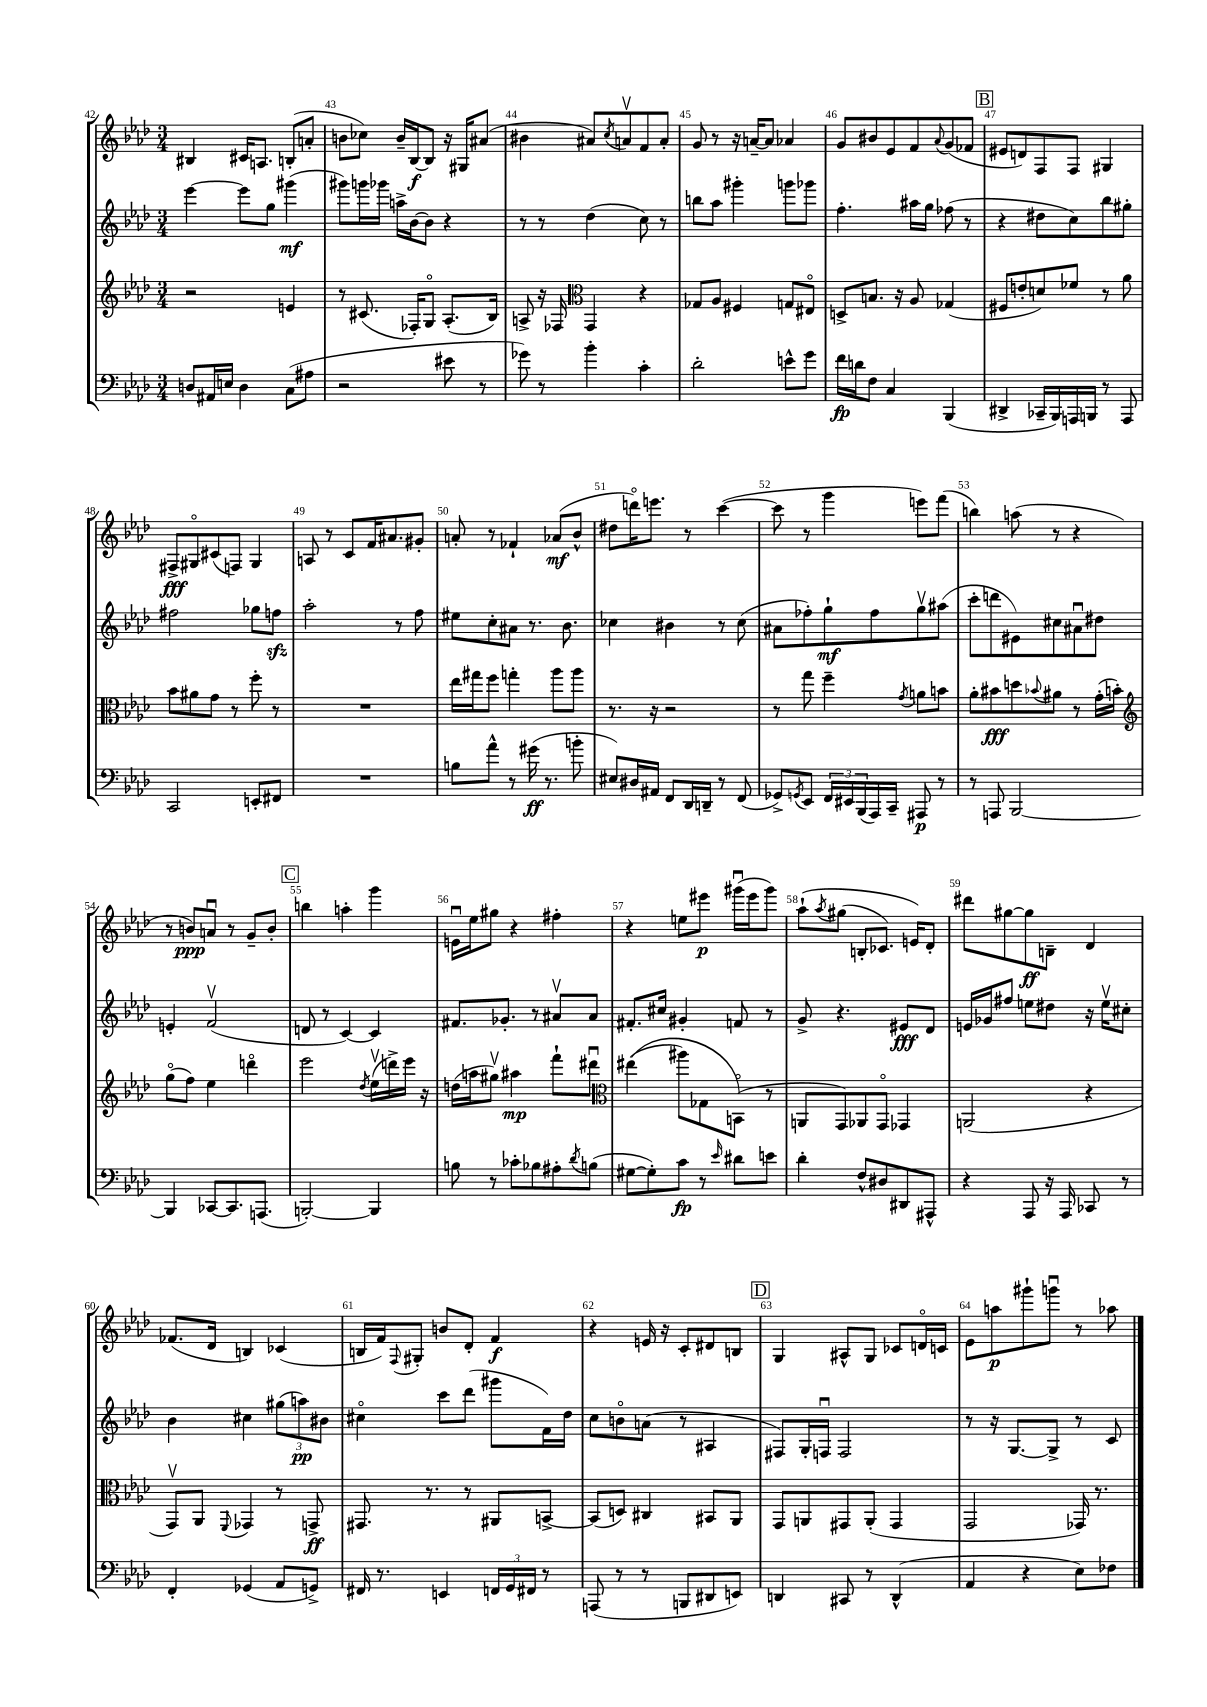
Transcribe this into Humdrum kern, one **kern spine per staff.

**kern	**kern	**kern	**kern
*staff4	*staff3	*staff2	*staff1
*clefF4	*clefG2	*clefG2	*clefG2
*k[b-e-a-d-]	*k[b-e-a-d-]	*k[b-e-a-d-]	*k[b-e-a-d-]
*M3/4	*M3/4	*M3/4	*M3/4
8D	2r	[4eee-	4B#
16AA#	.	.	.
16E	.	.	.
4D	.	8eee-]	16c#
.	.	.	8.A
.	.	8gg	.
(8C	4e	(4ggg#	(8B'
8A#	.	.	8a'
=	=	=	=
2r	8r	8ggg#)	8b
.	(8.c#	16ggg	8cc-)
.	.	16ggg-	.
.	.	16aa^	16b~
.	16F-')	[16b-	[16B-
.	8Go	8b-]	8B-]
8e#	(8.A-'	4r	16r
.	.	.	16G#
8r	.	.	(8a#
.	16B-)	.	.
=	=	=	=
8g-)	8A^	8r	4b#
8r	16r	8r	.
.	16F-	.	.
*	*clefC3	*	*
4b-'	4GG	(4dd-	8a#)
.	.	.	8qcc
.	.	.	8av
4c'	4r	8cc)	8f
.	.	8r	8a'
=	=	=	=
2d-'	8G-	8bb	8g
.	8A-	8aa-	8r
.	4F#	4ggg#'	16r
.	.	.	[16a~
.	.	.	8a]
8e^^	8G	8ggg	4a-
8g	8E#o	8ggg-	.
=	=	=	=
16f	8D^	4.ff'	8g
16d	.	.	.
8F	8.B	.	8b#
4C	.	.	8e-
.	16r	.	.
.	8A-	16aa#	8f
.	.	16gg	.
.	.	.	8qqa-
(4BBB-	(4G-	(8ff-	(8g
.	.	8r	8f-
=	=	=	=
4DD#^	8F#	4r	8e#
.	8e'	.	8d)
16CC-~	8d)	8dd#	8F
16BBB-)	.	.	.
16AAA	8f-	8cc)	8F
16BBB	.	.	.
8r	8r	8bb-	4G#
8AAA	8a-	8gg#'	.
=	=	=	=
2CC	8b-	2ff#	8F#^
.	8a#	.	8G#o
.	8g	.	(8c#
.	8r	.	8F)
8EE'	8ff'	8gg-	4G#
8FF#	8r	8ff	.
=	=	=	=
2.r	2.r	2aa-'	8A
.	.	.	8r
.	.	.	8c
.	.	.	16f
.	.	.	8.a#
.	.	8r	.
.	.	8ff	8g#'
=	=	=	=
8B	16ee-	8ee#	8a'
.	16gg#	.	.
8a-^^	8ff	8cc'	8r
8r	4gg'	8a#	4f-`
(16g#	.	8.r	.
8.r	.	.	.
.	8aa-	.	(8a-
.	.	8.b-	.
8b'	8aa-	.	8b-^^
=	=	=	=
8E#)	8.r	4cc-	8dd#
16D#	.	.	16dddo)
16AA#	16r	.	8.eee
8FF	2r	4b#	.
16DD-	.	.	8r
16DD~	.	.	.
8r	.	8r	([4ccc
(8FF	.	(8cc-	.
=	=	=	=
8GG-^)	8r	8a#	8ccc]
8qGG	.	.	.
8EE-	8gg	8ff-')	8r
24FF	4ff~	8gg`	4ggg
24EE#	.	.	.
(24BBB-	.	.	.
16AAA-)	.	8ff-	.
16CC~	.	.	.
.	8qg	.	.
8AAA#	8a	8ggv	8eee)
8r	8b	(8aa#	(8fff
=	=	=	=
8r	8a-'	8ccc'	4bb)
8AAA	8b#	8ddd	.
[2BBB-	8dd	8e#)	(8aa
.	8qqb-	.	.
.	8a#	8cc#	8r
.	8r	8a#u	4r
.	(16g'	8dd#	.
.	16b')	.	.
=	=	=	=
*	*clefG2	*	*
4BBB-]	(8ggo	4e'	8r
.	8ff)	.	8b)
[8CC-	4ee-	(2fv	8au
8.CC-]	.	.	8r
.	4dddo	.	8g~
(8.AAA	.	.	.
.	.	.	8b'
=	=	=	=
[2BBB')	2eee-	8d	4bb
.	.	8r	.
.	.	[4c)	4aa'
.	8qdd-	.	.
4BBB]	(16ee-v	4c]	4ggg
.	16ddd^)	.	.
.	16eee-	.	.
.	16r	.	.
=	=	=	=
8B	(16dd	8.f#	16eu
.	16aa	.	16ee-
8r	8gg#v)	.	8gg#
.	.	8.g-'	.
8c-'	4aa#	.	4r
8B-	.	8r	.
8A#'	8fff`	8a#v	4ff#'
8qd-	.	.	.
(8B	8ddd#u	8a#	.
=	=	=	=
*	*clefC3	*	*
[8G#	&((4ee#	8.f#'	4r
8G#'])	.	.	.
.	.	16cc#	.
8c	8aa#)	4g#'	8ee
8r	8G-	.	8eee#
16qqe-	.	.	.
8d#	(8BBo&)	8f	(16ggg#u
.	.	.	16eee#
8e	8r	8r	8ggg#)
=	=	=	=
4d-'	8AA	8g^	&(8aa-`
.	.	.	8qaa-
.	8GG)	4.r	(8gg#
8F^^	8AA-	.	8B'
8D#	8GGo	.	8.c-)
8DD#	4GG-	8e#	.
.	.	.	16e&)
8AAA#^^	.	8d-	8d-'
=	=	=	=
4r	(2AA	16e	8ddd#
.	.	16g-	.
.	.	8ff#	[8gg#
8AAA-	.	8ee	8gg#]
16r	.	8dd#	8B~
16AAA-	.	.	.
8CC-	4r	16r	4d-
.	.	16eev	.
8r	.	8cc#'	.
=	=	=	=
4FF'	8GGv)	4b-	(8.f-
.	8AA-	.	.
.	.	.	16d-
.	8qqFF	.	.
(4GG-	4GG-	4cc#	4B)
8AA-	8r	(12gg#	(4c-
.	.	12aa)	.
8GG^)	8GG^	.	.
.	.	12b#	.
=	=	=	=
16FF#	8.GG#	4cc#o	16B
8.r	.	.	16f)
.	.	.	8qqF
.	.	.	8G#'
.	8.r	.	.
4EE	.	8ccc	8b
.	8r	(8ddd-	8d-'
24FF	8AA#	8ggg#	4f
24GG	.	.	.
24FF#	.	.	.
8r	[8BB^	16f)	.
.	.	16dd-	.
=	=	=	=
(8AAA	(8BB]	8cc	4r
8r	8D)	8bo	.
8r	4C#	(8a	16e
.	.	.	16r
8BBB	.	8r	8c'
8DD#	8BB#	4A#	8d#
8EE)	8AA-	.	8B
=	=	=	=
4DD	8GG	8F#)	4G
.	8AA	16G'	.
.	.	16Fu	.
8CC#	8GG#	2F	8A#^^
8r	(8AA'	.	8G
(4DD^^	4GG#	.	8c-
.	.	.	16do
.	.	.	16c
=	=	=	=
4AA-	2GG	8r	8e-
.	.	16r	8aa
.	.	[8.G	.
4r	.	.	8ggg#`
.	.	8G^]	8gggu
8E-)	16GG-)	8r	8r
.	8.r	.	.
8F-	.	8c	8aa-
==	==	==	==
*-	*-	*-	*-
